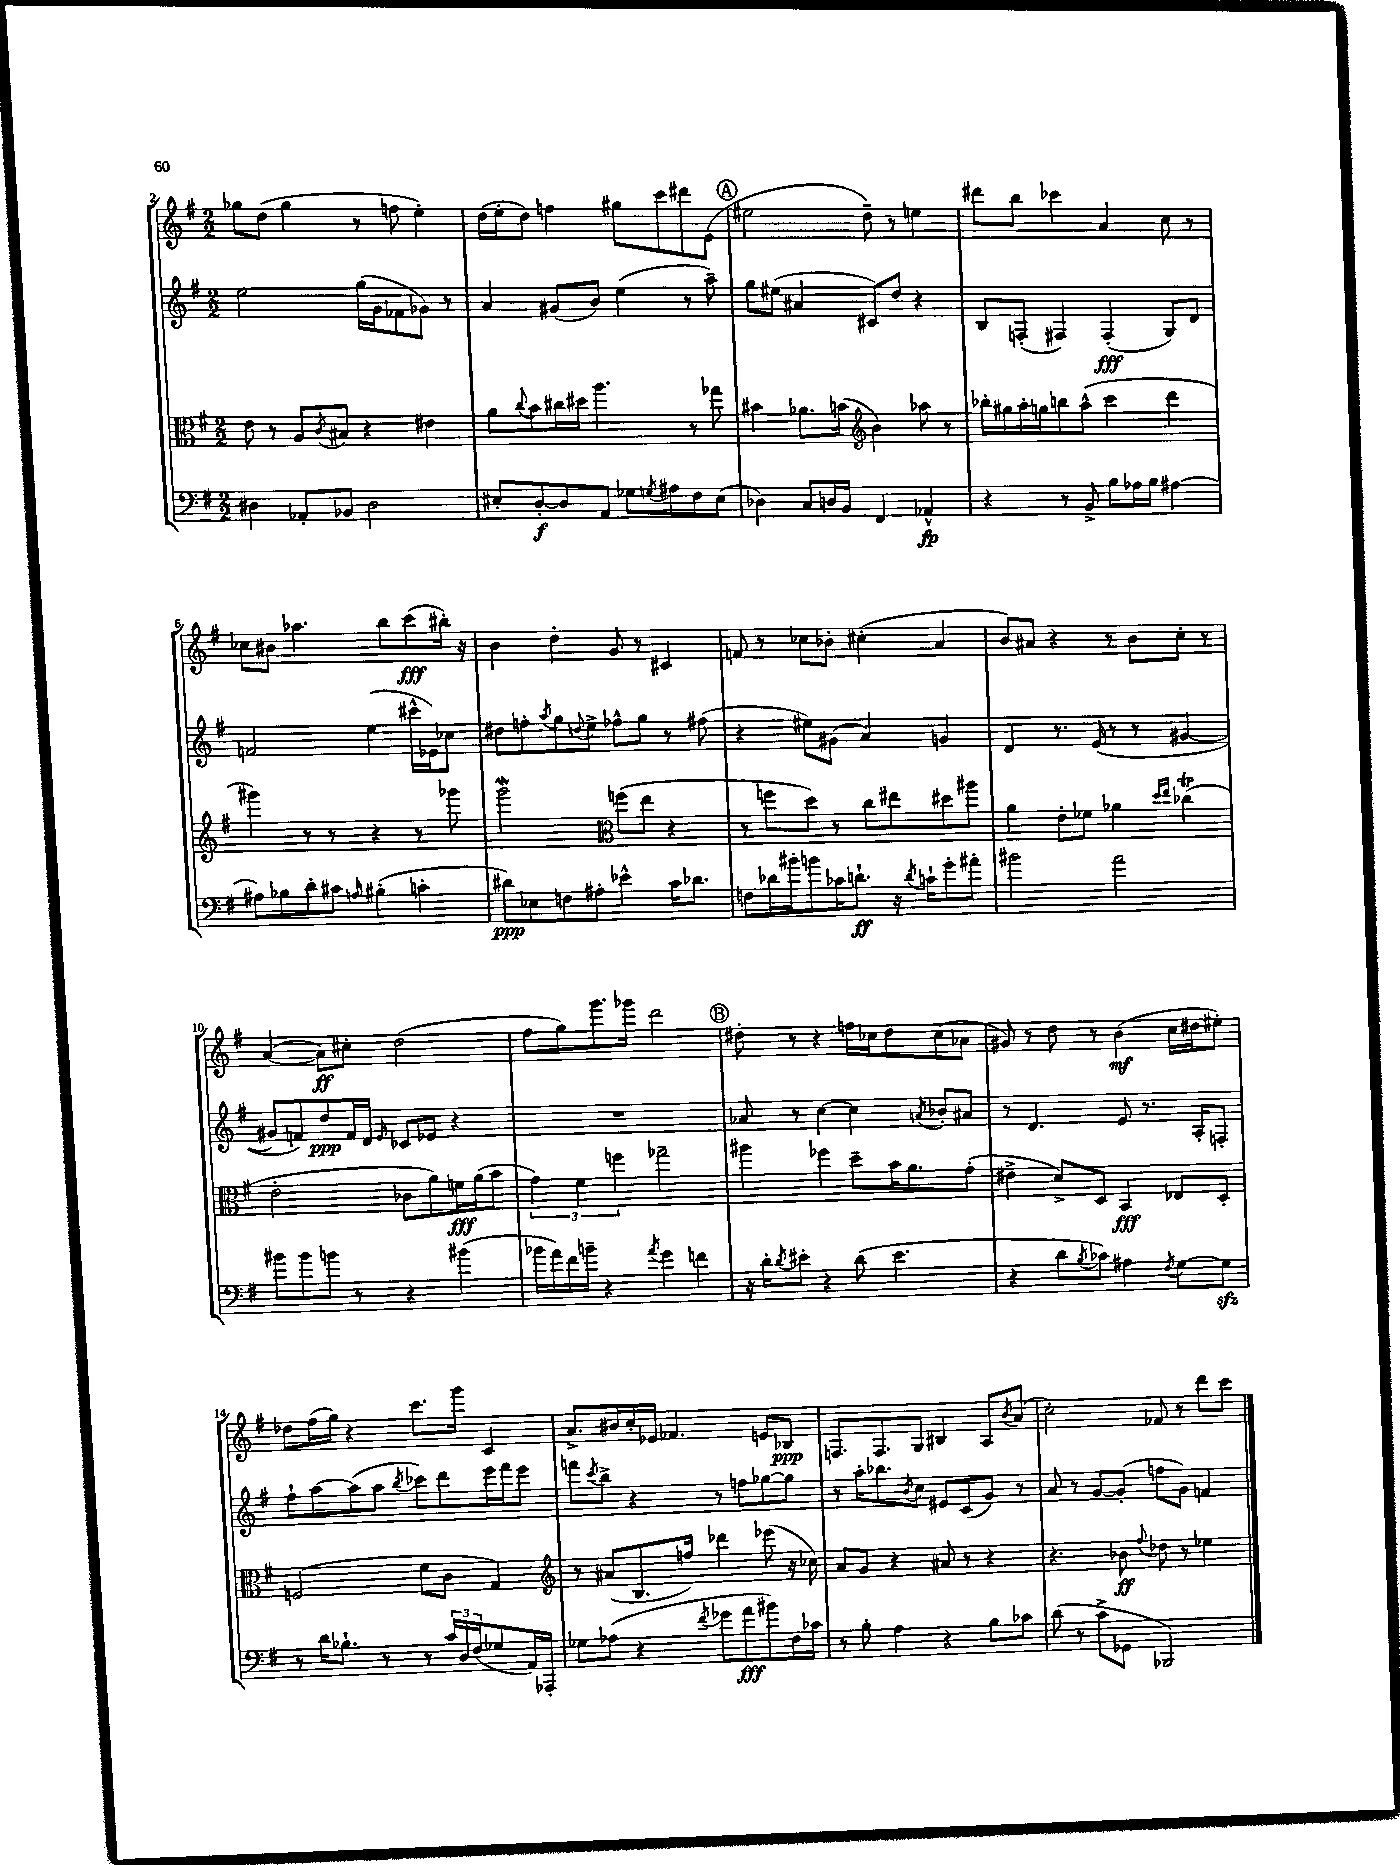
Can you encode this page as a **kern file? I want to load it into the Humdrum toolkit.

**kern	**kern	**kern	**kern
*staff4	*staff3	*staff2	*staff1
*clefF4	*clefC3	*clefG2	*clefG2
*k[f#]	*k[f#]	*k[f#]	*k[f#]
*M2/2	*M2/2	*M2/2	*M2/2
4D#	8e	2ee	8gg-
.	8r	.	(8dd
8AA-'	8A	.	4gg-
.	8qc	.	.
8BB-	8B#	.	.
2D#	4r	(16gg	8r
.	.	16g	.
.	.	8f-	8ff
.	4e#	8g-)	4ee')
.	.	8r	.
=	=	=	=
8E#'	8a	4a	(16dd
.	.	.	16ee'
.	8qqcc	.	.
[8D'	8b	.	8dd)
8D]	16cc#	(8g#	4ff
.	16dd#	.	.
8AA	4.aa	8b)	.
8G-	.	(4ee	8gg#
8qG	.	.	.
8A#	.	.	8ccc
8F#	8r	8r	8ddd#
(8E#	8gg-	8aa~)	(8e
=	=	=	=
4D-)	4b#	8gg	2ee#
.	.	(8ee#	.
8C	8.a-	4a#	.
16D	.	.	.
16BB	(16b	.	.
*	*clefG2	*	*
4FF#	4b)	8c#)	8dd~)
.	.	8dd	8r
4AA-^^	8aa-	4r	4ee
.	8r	.	.
=	=	=	=
4r	16bb-'	8B	8ddd#
.	16gg#	.	.
.	16aa'	(8F'	8bb
.	16gg	.	.
8r	8bb	4F#)	4ccc-
8BB^	(8aa^^	.	.
8B	4ccc	(4F#'	4a
16A-	.	.	.
16B	.	.	.
[4A#	4ddd	8G)	8cc
.	.	8d	8r
=	=	=	=
8A#]	4ggg#)	2f	8cc-
8B-	.	.	8b#
8d'	8r	.	4.aa-
8c#	8r	.	.
16qqA	.	.	.
(4B#'	4r	(4ee	.
.	.	.	8bb
4c'	8r	16ccc#^^	(8ccc
.	.	16e-)	.
.	8ggg-	8cc-	16bb#')
.	.	.	16r
=	=	=	=
8d#)	2ggg	8dd#	4b
8E-	.	8ff'	.
.	.	8qaa	.
8F	.	8gg	4dd'
.	.	8qqdd	.
8A#'	.	8ee^	.
*	*clefC3	*	*
4e-^^	(8ff	8ff-^^	8g
.	8ee	8gg	8r
16c	4r	8r	4c#
8.d-	.	.	.
.	.	(8ff#	.
=	=	=	=
8F	8r	4r	8f
16d-	8ff	.	8r
16b#'	.	.	.
8b	8dd)	8ee#)	8cc-
16c-	8r	(8g#	8b-'
8.d`	.	.	.
.	8cc	4a)	(4cc#'
16r	8ee#	.	.
8qd	.	.	.
16c`	.	.	.
8g'	8dd#	4g	4a
8a#'	8aa#	.	.
=	=	=	=
2b#	4a	4d	8b)
.	.	.	8a#
.	8e'	8.r	4r
.	8f-	.	.
.	.	(16e	.
2a	4a-	8r	8r
.	.	8r	8b
.	16qqdd	.	.
.	16qqee	.	.
.	(4cc-	[4g#	8cc'
.	.	.	8r
=	=	=	=
8b#	2e'	8g#]	([4a
8b#	.	8f)	.
8b	.	8dd	8a])
8r	.	16f	8cc#'
.	.	16d	.
.	.	16qqe	.
4r	8c-	8c-	(2dd
.	8a)	8e-	.
(4b#	16f	4r	.
.	(16a	.	.
.	8b	.	.
=	=	=	=
16b-	6g)	1r	8ff#
16a)	.	.	.
16f#	.	.	8gg)
.	6f#	.	.
16b~	.	.	.
4r	.	.	8.ggg
.	6ff	.	.
.	.	.	16ggg-
8qa	.	.	.
4g	2gg-~	.	2ddd
4f	.	.	.
=	=	=	=
16r	4aa#	8a-	8dd#'
16d'	.	.	.
8qd	.	.	.
8e#'	.	8r	8r
4r	4ff-	[4cc	4r
(8d	8dd~	4cc]	16ff
.	.	.	16cc-
4.e#	16b	.	8dd#
.	8.a	.	.
.	.	8qa	.
.	.	8b-'	(8cc-
.	(8g'	8a#	8a-
=	=	=	=
4r	4e#^	8r	8g#)
.	.	4.d	8r
8d	8d^)	.	8dd
8qB	.	.	.
8c-)	8D	.	8r
4A#	4BB	8e	(4b
.	.	8.r	.
8qF#	.	.	.
[8G	8E-	.	16cc
.	.	16A'	16dd#
8G]	8D'	8F'	8ee#')
=	=	=	=
8r	(2F	8ff#`	8dd-
16d	.	[8aa	(16ff#
8.B-`	.	.	16gg)
.	.	(8aa]	4r
8r	.	8aa	.
.	.	8qbb	.
8r	8f#	8ccc-)	8.ccc
24c	8c	8ddd	.
24D	.	.	.
.	.	.	16ggg
(24F#	.	.	.
8G-	4G)	16eee	4c
.	.	16fff#	.
16AA)	.	8eee	.
16AAA-'	.	.	.
=	=	=	=
*	*clefG2	*	*
8G-	8r	8fff	8.a^
.	.	8qccc	.
(8A-	(8a#	8bb^	.
.	.	.	16b#
4r	8.B	4r	16cc'
.	.	.	16e-
.	.	.	4.f-
.	16ff)	.	.
8qf#	.	.	.
8g-	4ddd-	8r	.
8a	.	8ff	.
8b#)	(8eee-	[8gg-	8e
16F#	16r	8gg-]	8B-
16c-	16cc-)	.	.
=	=	=	=
8r	8a	8r	8.F
8B'	8g	16aa'	.
.	.	8.bb-	8.F
4A	4r	.	.
.	.	8qb	.
.	.	8cc	8G
4r	8a#	8e#	4B#
.	8r	(8c	.
8B	4r	8g)	8A
.	.	.	8qb
8c-	.	8r	(8a
=	=	=	=
(8d	4.r	8a	2cc')
8r	.	8r	.
8c^	.	[8g	.
8GG-	8b-	(8g']	.
.	8qqff#	.	.
2BBB-)	8dd-	8ff	8f-
.	8r	8g)	8r
.	4ee-	4f	8ddd
.	.	.	8ccc
==	==	==	==
*-	*-	*-	*-
